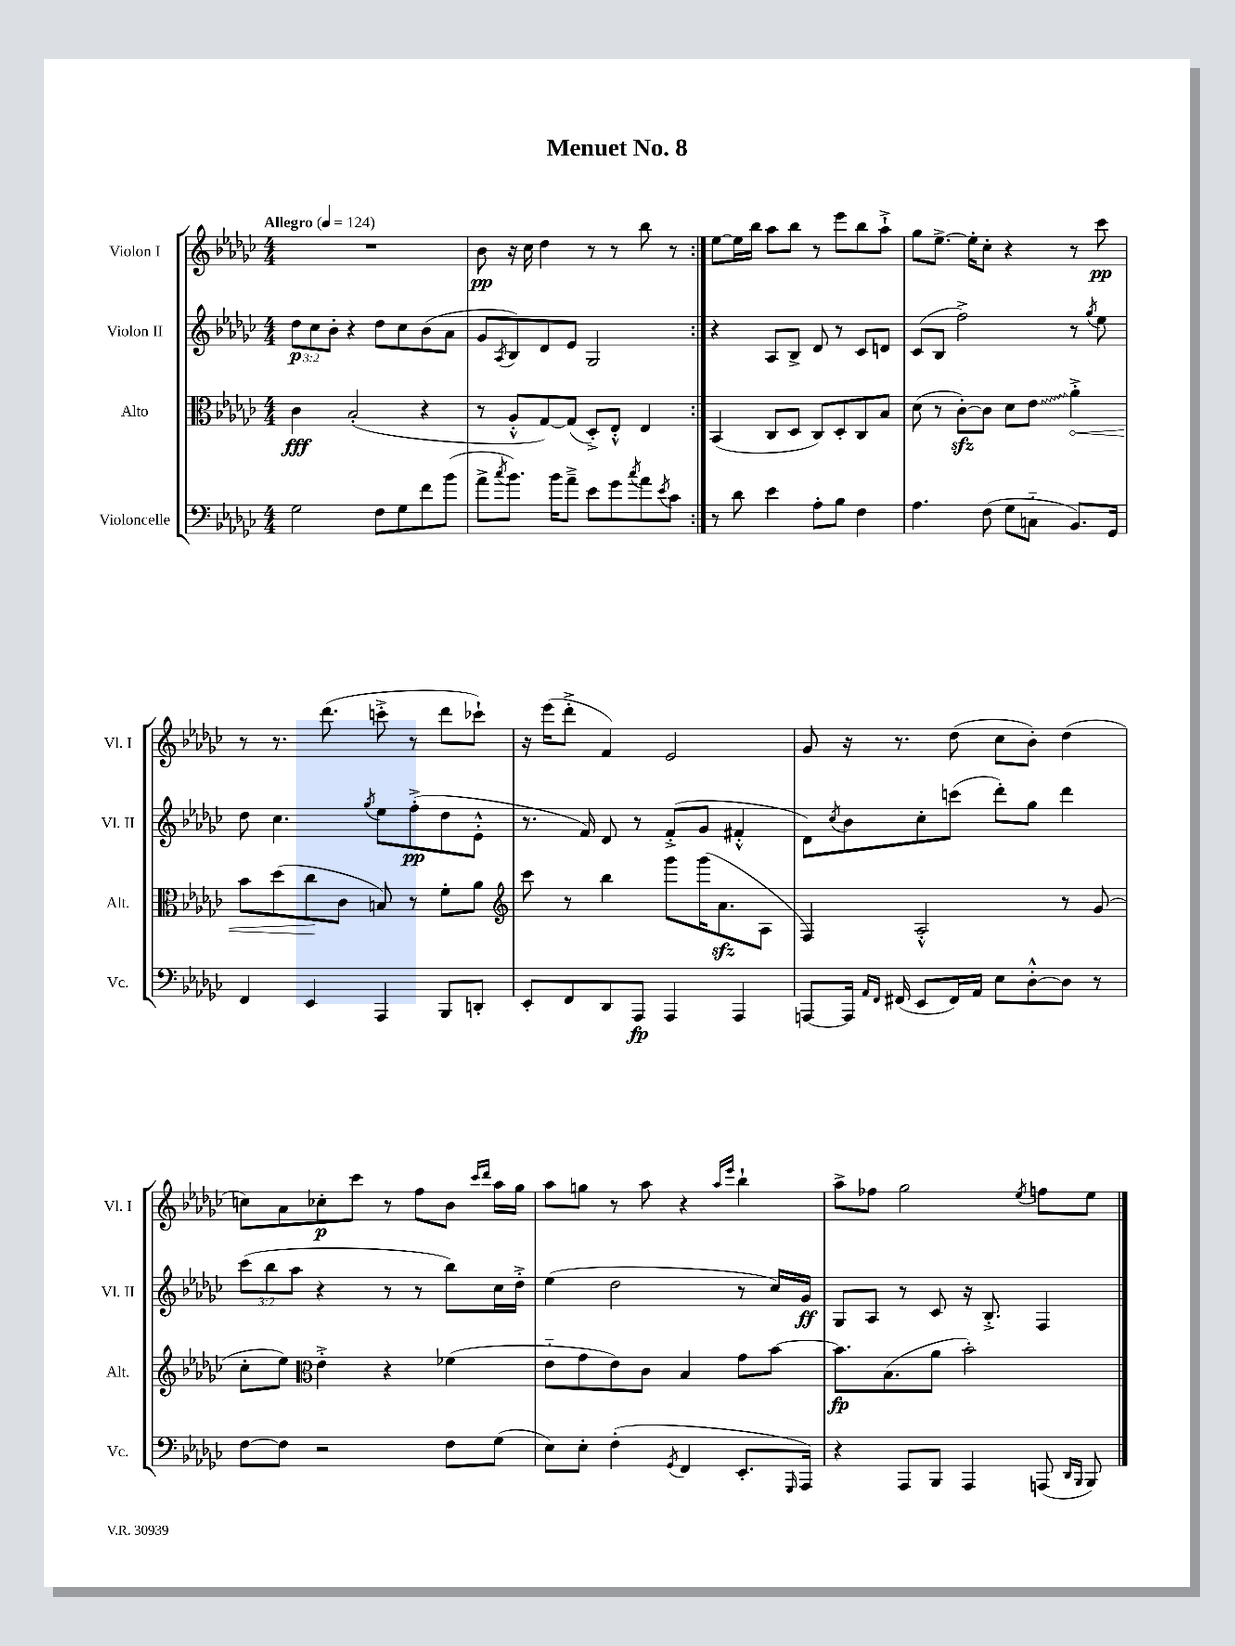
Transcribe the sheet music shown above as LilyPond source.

\header { title = "Menuet No. 8" }
<<
\new StaffGroup <<
\new Staff = "s0" \with { instrumentName = "Violon I" shortInstrumentName = "Vl. I" } {
    \clef treble \key ges \major \numericTimeSignature \time 4/4 \tempo "Allegro" 4 = 124
    \repeat volta 2 { R1 |
    bes'8\pp r16 ces''16 des''4 r8 r8 bes''8 r8 | }
    ees''8~ ees''16 bes''16 aes''8 bes''8 r8 ees'''8 bes''8 aes''8-!-> |
    ges''8 ees''8.~-> ees''16-. ces''8-. r4 r8 ces'''8\pp |
    r8 r8. des'''8.( c'''8-.-> r8 des'''8 ces'''8-!) |
    r16 ees'''16( des'''8-.-> f'4) ees'2 |
    ges'8 r16 r8. des''8( ces''8 bes'8-.) des''4( |
    c''8) aes'8 ces''8-.\p ces'''8 r8 f''8 bes'8 \grace { ces'''16 des'''16 } aes''16 ges''16 |
    aes''8 g''8 r8 aes''8 r4 \grace { aes''16 ees'''16 } bes''4-! |
    aes''8-> fes''8 ges''2 \acciaccatura { ees''8 } f''8 ees''8 \bar "|." |
}
\new Staff = "s1" \with { instrumentName = "Violon II" shortInstrumentName = "Vl. II" } {
    \clef treble \key ges \major \numericTimeSignature \time 4/4 \override Staff.TupletNumber.text = #tuplet-number::calc-fraction-text
    \repeat volta 2 { \tuplet 3/2 { des''8\p ces''8 bes'8-. } r4 des''8 ces''8 bes'8( aes'8 |
    ges'8 \acciaccatura { aes8 } bes8) des'8 ees'8 ges2 | }
    r4 aes8 bes8-> des'8 r8 ces'8 d'8 |
    ces'8( bes8 f''2->) r8 \acciaccatura { ges''8 } ees''8 |
    des''8 ces''4. \acciaccatura { ges''8 } ees''8 f''8-.->\pp( des''8 ees'8-.-^ |
    r8. f'16) des'8 r8 f'8-.->( ges'8 fis'4-.-^ |
    des'8) \acciaccatura { ces''8 } bes'8 ces''8-. c'''8( des'''8-.) ges''8 des'''4 |
    \tuplet 3/2 { ces'''8( bes''8 aes''8 } r4 r8 r8 bes''8) ces''16 des''16-.-> |
    ees''4( des''2 r8 ces''16) ges'16\ff |
    ges8 aes8 r8 ces'8 r16 bes8.-.-> f4 \bar "|." |
}
\new Staff = "s2" \with { instrumentName = "Alto" shortInstrumentName = "Alt." } {
    \clef alto \key ges \major \numericTimeSignature \time 4/4
    \repeat volta 2 { ces'4\fff bes2-.( r4 |
    r8 aes8-.-^ ges8~) ges8( des8-.->) ees8-.-^ ees4 | }
    bes,4( ces8 des8 ces8) des8-. ces8 bes8 |
    des'8( r8 ces'8~-.\sfz) ces'8 des'8 \once \override Glissando.style = #'zigzag ees'8\glissando \once \override Hairpin.circled-tip = ##t aes'4-.->\< |
    bes'8 des''8( ces''8\! ces'8 b8) r8 f'8-. aes'8 |
    \clef treble ces'''8 r8 bes''4 ges'''8 ges'''16( aes'8.\sfz aes8 |
    f4) aes2-.-^ r8 ges'8( |
    ces''8-. ees''8) \clef alto ees'4-.-> r4 fes'4( |
    ees'8-_ ges'8 ees'8) ces'8 bes4 ges'8 bes'8~ |
    bes'8.\fp bes8.( aes'8 bes'2-.) \bar "|." |
}
\new Staff = "s3" \with { instrumentName = "Violoncelle" shortInstrumentName = "Vc." } {
    \clef bass \key ges \major \numericTimeSignature \time 4/4
    \repeat volta 2 { ges2 f8 ges8 f'8 bes'8( |
    aes'8-> \acciaccatura { ces''8 } bes'8.) bes'16 aes'8---> ees'8 ges'8 \acciaccatura { ces''8 } aes'8 \acciaccatura { ees'8 } ces'8 | }
    r8 des'8 ees'4 aes8-. bes8 f4 |
    aes4. f8( ges8 c8-_ bes,8.) ges,16 |
    f,4 ees,4 aes,,4 bes,,8 d,8-. |
    ees,8-. f,8 des,8 aes,,8\fp aes,,4 aes,,4 |
    a,,8~ a,,16 \grace { aes,16 f,16 } fis,16( ees,8 fis,16) aes,16 ees8 des8~-.-^ des8 r8 |
    f8~ f8 r2 f8 ges8( |
    ees8) ees8-. f4-.( \acciaccatura { ges,8 } f,4 ees,8.-. \grace { ges,,16 } aes,,16) |
    r4 aes,,8 bes,,8 aes,,4 a,,8( \grace { des,16 bes,,16 } bes,,8) \bar "|." |
}
>>
>>
\layout { \context { \Score \remove "Bar_number_engraver" } }
